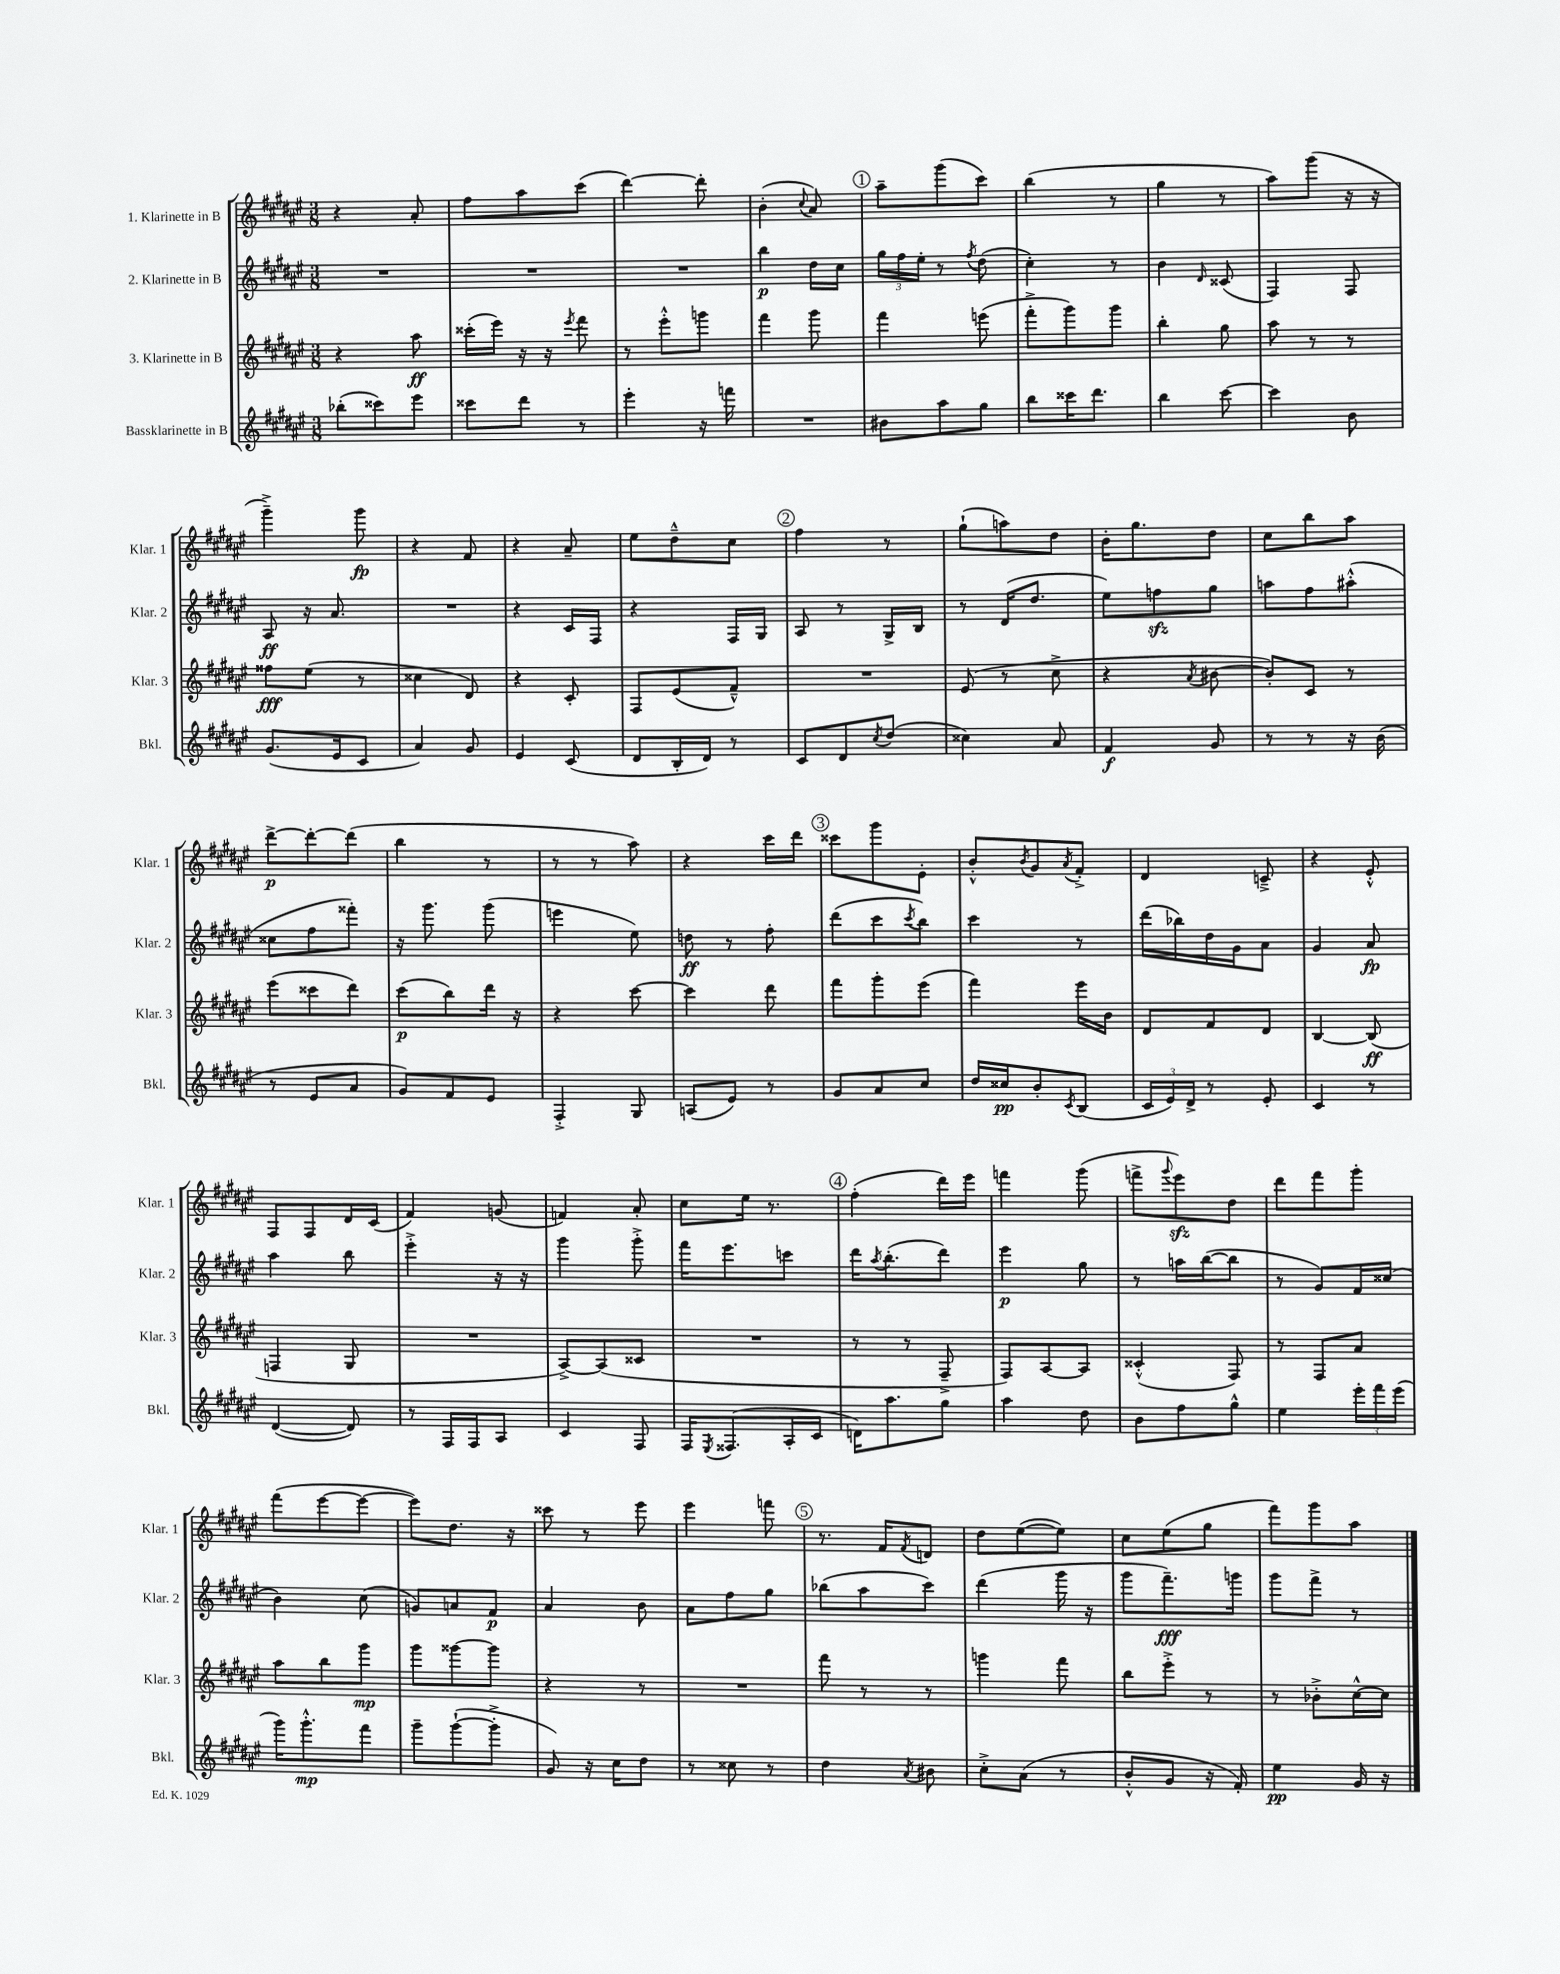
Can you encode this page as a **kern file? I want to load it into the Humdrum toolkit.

**kern	**dynam	**kern	**dynam	**kern	**dynam	**kern	**dynam
*part4	*part4	*part3	*part3	*part2	*part2	*part1	*part1
*staff4	*staff4	*staff3	*staff3	*staff2	*staff2	*staff1	*staff1
*I"Bassklarinette in B	*	*I"3. Klarinette in B	*	*I"2. Klarinette in B	*	*I"1. Klarinette in B	*
*I'Bkl.	*	*I'Klar. 3	*	*I'Klar. 2	*	*I'Klar. 1	*
*clefG2	*	*clefG2	*	*clefG2	*	*clefG2	*
*k[f#c#g#d#a#e#]	*	*k[f#c#g#d#a#e#]	*	*k[f#c#g#d#a#e#]	*	*k[f#c#g#d#a#e#]	*
*M3/8	*	*M3/8	*	*M3/8	*	*M3/8	*
=1	=1	=1	=1	=1	=1	=1	=1
(8bb-X'\L	.	4r	.	4.r	.	4r	.
8ccc##X\)	.	.	.	.	.	.	.
8eee#\J	.	8aa#\	ff	.	.	8a#'/	.
=2	=2	=2	=2	=2	=2	=2	=2
8ccc##X\L	.	(16ccc##X'\LL	.	4.r	.	8ff#\L	.
.	.	16eee#\JJ)	.	.	.	.	.
8ddd#\J	.	16r	.	.	.	8aa#\	.
.	.	16r	.	.	.	.	.
.	.	8qeee#/	.	.	.	.	.
8r	.	8fff#\	.	.	.	(8ccc#\J	.
=3	=3	=3	=3	=3	=3	=3	=3
4eee#'\	.	8r	.	4.r	.	[4ddd#\)	.
.	.	8eee#'^^\L	.	.	.	.	.
16r	.	8gggn\J	.	.	.	8ddd#'\]	.
16fffn\	.	.	.	.	.	.	.
=4	=4	=4	=4	=4	=4	=4	=4
4.r	.	4fff#\	.	4bb\	p	(4b'\	.
.	.	.	.	.	.	8qqcc#/	.
.	.	8ggg#\	.	16dd#\LL	.	8a#/)	.
.	.	.	.	16cc#\JJ	.	.	.
!!LO:REH:place=s1:t=1
=5	=5	=5	=5	=5	=5	=5	=5
8b#X\L	.	4fff#\	.	24gg#\LL	.	8aa#~\L	.
.	.	.	.	24ff#\	.	.	.
.	.	.	.	24ee#'\JJ	.	.	.
8aa#\	.	.	.	8r	.	(8ggg#\	.
.	.	.	.	8qff#/	.	.	.
8gg#\J	.	(8eeen\	.	(8dd#\	.	8ccc#\J)	.
=6	=6	=6	=6	=6	=6	=6	=6
8bb\L	.	8fff#'^\L	.	4cc#'\)	.	(4bb\	.
16ccc##X\K	.	8ggg#\)	.	.	.	.	.
8.ddd#\J	.	.	.	.	.	.	.
.	.	8ggg#\J	.	8r	.	8r	.
=7	=7	=7	=7	=7	=7	=7	=7
4bb\	.	4bb'\	.	4b\	.	4gg#\	.
.	.	.	.	16qqd#/	.	.	.
[8ccc#\	.	8gg#\	.	(8c##X/	.	8r	.
=8	=8	=8	=8	=8	=8	=8	=8
4ccc#\]	.	8aa#\	.	4F#/)	.	8aa#\L)	.
.	.	8r	.	.	.	(8ggg#\J	.
8b\	.	8r	.	8F#/	.	16r	.
.	.	.	.	.	.	16r	.
!!LO:LB:g=z
=9	=9	=9	=9	=9	=9	=9	=9
(8.g#/L	.	8ff##X\L	fff	8A#/	ff	4ggg#~^\)	.
.	.	(8ee#\J	.	16r	.	.	.
16e#/k	.	.	.	8.a#/	.	.	.
8c#/J	.	8r	.	.	.	8ggg#\	fp
=10	=10	=10	=10	=10	=10	=10	=10
4a#/)	.	4cc##X\	.	4.r	.	4r	.
8g#/	.	8d#/)	.	.	.	8f#/	.
=11	=11	=11	=11	=11	=11	=11	=11
4e#/	.	4r	.	4r	.	4r	.
(8c#/	.	8c#'/	.	16c#/LL	.	8a#~/	.
.	.	.	.	16F#/JJ	.	.	.
=12	=12	=12	=12	=12	=12	=12	=12
8d#/L	.	8F#/L	.	4r	.	8ee#\L	.
16B'/L	.	(8e#/	.	.	.	8dd#~^^\	.
16d#/JJ)	.	.	.	.	.	.	.
8r	.	8f#~^^/J)	.	16F#/LL	.	8cc#\J	.
.	.	.	.	16G#/JJ	.	.	.
!!LO:REH:place=s1:t=2
=13	=13	=13	=13	=13	=13	=13	=13
8c#/L	.	4.r	.	8A#/	.	4ff#\	.
8d#/	.	.	.	8r	.	.	.
8qcc#/	.	.	.	.	.	.	.
(8dd#/J	.	.	.	16G#^/LL	.	8r	.
.	.	.	.	16B/JJ	.	.	.
=14	=14	=14	=14	=14	=14	=14	=14
4cc##X\)	.	(8e#/	.	8r	.	(8gg#`\L	.
.	.	8r	.	(16d#/KL	.	8aan\)	.
.	.	.	.	8.dd#/J	.	.	.
8a#/	.	8cc#^\	.	.	.	8dd#\J	.
=15	=15	=15	=15	=15	=15	=15	=15
4f#/	f	4r	.	8ee#\L)	.	16b'\KL	.
.	.	.	.	.	.	8.gg#\	.
.	.	.	.	8ffnzz\	.	.	.
.	.	8qa#/	.	.	.	.	.
8g#/	.	[8b#X\	.	8gg#\J	.	8dd#\J	.
=16	=16	=16	=16	=16	=16	=16	=16
8r	.	8b#'/L])	.	8aan\L	.	8cc#\L	.
8r	.	8c#/J	.	8ff#\	.	8bb\	.
16r	.	8r	.	(8aa#X'^^\J	.	8aa#\J	.
(16b\	.	.	.	.	.	.	.
!!LO:LB:g=z
=17	=17	=17	=17	=17	=17	=17	=17
8r	.	(8eee#\L	.	8cc##X\L	.	[8ddd#^\L	p
8e#/L	.	8ccc##X\	.	8ff#\	.	8ddd#'\_	.
8a#/J	.	8ddd#\J)	.	8fff##X'\J)	.	(8ddd#\J]	.
=18	=18	=18	=18	=18	=18	=18	=18
8g#/L)	.	(8ccc#\L	p	16r	.	4bb\	.
.	.	.	.	8.ggg#\	.	.	.
8f#/	.	8bb\)	.	.	.	.	.
8e#/J	.	16ddd#\Jk	.	(8ggg#\	.	8r	.
.	.	16r	.	.	.	.	.
=19	=19	=19	=19	=19	=19	=19	=19
4F#'^/	.	4r	.	4eeen\	.	8r	.
.	.	.	.	.	.	8r	.
8G#/	.	[8ccc#\	.	8ee#\)	.	8aa#\)	.
=20	=20	=20	=20	=20	=20	=20	=20
(8An/L	.	4ccc#\]	.	8ddn\	ff	4r	.
8e#/J)	.	.	.	8r	.	.	.
8r	.	8ddd#\	.	8ff#'\	.	16ccc#\LL	.
.	.	.	.	.	.	16ddd#\JJ	.
!!LO:REH:place=s1:t=3
=21	=21	=21	=21	=21	=21	=21	=21
8g#/L	.	8fff#\L	.	(8ddd#\L	.	8ccc##X\L	.
8a#/	.	8ggg#'\	.	8ccc#\	.	8ggg#\	.
.	.	.	.	8qccc#/	.	.	.
8cc#/J	.	(8eee#\J	.	8bb\J)	.	8e#'\J	.
=22	=22	=22	=22	=22	=22	=22	=22
16dd#/LL	.	4fff#\)	.	4ccc#\	.	8b'^^/L	.
16cc##X/J	pp	.	.	.	.	.	.
.	.	.	.	.	.	8qb/	.
8b'/	.	.	.	.	.	8g#/	.
8qc#/	.	.	.	.	.	8qa#/	.
(8B/J	.	16eee#\LL	.	8r	.	8f#'^/J	.
.	.	16b\JJ	.	.	.	.	.
=23	=23	=23	=23	=23	=23	=23	=23
24c#/LL	.	8d#/L	.	(16ddd#\LL	.	4d#/	.
24e#/)	.	.	.	.	.	.	.
.	.	.	.	16bb-X\)	.	.	.
24d#^/JJ	.	.	.	.	.	.	.
8r	.	8f#/	.	16dd#\	.	.	.
.	.	.	.	16g#\J	.	.	.
8e#'/	.	8d#/J	.	8a#\J	.	8cn~^/	.
=24	=24	=24	=24	=24	=24	=24	=24
4c#/	.	[4B/	.	4g#/	.	4r	.
8r	.	(8B/]	ff	8a#/	fp	8e#'^^/	.
!!LO:LB:g=z
=25	=25	=25	=25	=25	=25	=25	=25
([4d#/	.	4Fn/	.	4aa#\	.	8F#/L	.
.	.	.	.	.	.	8F#/	.
8d#/])	.	8G#/	.	8bb\	.	16d#/L	.
.	.	.	.	.	.	(16c#/JJ	.
=26	=26	=26	=26	=26	=26	=26	=26
8r	.	4.r	.	4eee#'^\	.	4f#/)	.
16F#/LL	.	.	.	.	.	.	.
16F#/J	.	.	.	.	.	.	.
8A#/J	.	.	.	16r	.	(8gn/	.
.	.	.	.	16r	.	.	.
=27	=27	=27	=27	=27	=27	=27	=27
4c#/	.	[8A#^/L)	.	4ggg#\	.	4fn/)	.
.	.	(8A#/]	.	.	.	.	.
8F#/	.	8c##X/J	.	8ggg#'^\	.	8a#'/	.
=28	=28	=28	=28	=28	=28	=28	=28
16F#/KL	.	4.r	.	16fff#\KL	.	8cc#\L	.
8qE#/	.	.	.	.	.	.	.
(8.F##X/	.	.	.	8.eee#\	.	.	.
.	.	.	.	.	.	16ee#\Jk	.
.	.	.	.	.	.	8.r	.
16A#'/L	.	.	.	8cccn\J	.	.	.
16c#/JJ	.	.	.	.	.	.	.
!!LO:REH:place=s1:t=4
=29	=29	=29	=29	=29	=29	=29	=29
16dn\KL)	.	8r	.	16ddd#\KL	.	(4ff#'\	.
.	.	.	.	8qaa#/	.	.	.
8.aa#\	.	.	.	(8.bb'\	.	.	.
.	.	8r	.	.	.	.	.
8gg#\J	.	8F#~^/	.	8ddd#\J)	.	16ddd#\LL)	.
.	.	.	.	.	.	16eee#\JJ	.
=30	=30	=30	=30	=30	=30	=30	=30
4aa#\	.	8F#/L)	.	4eee#\	p	4fffn\	.
.	.	[8A#/	.	.	.	.	.
8dd#\	.	8A#/J]	.	8gg#\	.	(8ggg#\	.
=31	=31	=31	=31	=31	=31	=31	=31
8b\L	.	(4c##X'^^/	.	8r	.	8fffn^\L	.
.	.	.	.	.	.	8qqggg#/	.
8ff#\	.	.	.	16aan\LL	.	8eee#zz\)	.
.	.	.	.	([16bb\J	.	.	.
8gg#^^\J	.	8F#/)	.	8bb\J]	.	8dd#\J	.
=32	=32	=32	=32	=32	=32	=32	=32
4ee#\	.	8r	.	8r	.	8ddd#\L	.
.	.	8F#/L	.	8g#/L)	.	8fff#\	.
24eee#'\LL	.	8a#/J	.	16f#/L	.	8ggg#'\J	.
24fff#\	.	.	.	.	.	.	.
.	.	.	.	(16cc##X/JJ	.	.	.
(24eee#\JJ	.	.	.	.	.	.	.
!!LO:LB:g=z
=33	=33	=33	=33	=33	=33	=33	=33
16ggg#\KL)	.	8aa#\L	.	4b\)	.	(8fff#\L	.
8.ggg#'^^\	mp	.	.	.	.	.	.
.	.	8bb\	.	.	.	[8eee#\	.
8fff#\J	.	8ggg#\J	mp	(8cc#\	.	8eee#\J_	.
=34	=34	=34	=34	=34	=34	=34	=34
8ggg#~\L	.	8ggg#\L	.	8gn/L)	.	8eee#\L])	.
([8ggg#`\	.	[8ggg##X\	.	8an/	.	8.dd#\J	.
8ggg#'^\J]	.	8ggg##\J]	.	8f#/J	p	.	.
.	.	.	.	.	.	16r	.
=35	=35	=35	=35	=35	=35	=35	=35
8g#/)	.	4r	.	4a#/	.	8ccc##X\	.
16r	.	.	.	.	.	8r	.
16cc#\KL	.	.	.	.	.	.	.
8dd#\J	.	8r	.	8b\	.	8eee#\	.
=36	=36	=36	=36	=36	=36	=36	=36
8r	.	4.r	.	8a#\L	.	4eee#\	.
8cc##X\	.	.	.	8ff#\	.	.	.
8r	.	.	.	8gg#\J	.	8fffn\	.
!!LO:REH:place=s1:t=5
=37	=37	=37	=37	=37	=37	=37	=37
4dd#\	.	8fff#\	.	(8bb-X\L	.	8.r	.
.	.	8r	.	8aa#\	.	.	.
.	.	.	.	.	.	16f#/KL	.
8qa#/	.	.	.	.	.	8qf#/	.
8b#X\	.	8r	.	8ccc#\J)	.	8dn/J	.
=38	=38	=38	=38	=38	=38	=38	=38
8cc#'^\L	.	4gggn\	.	(4ddd#\	.	8dd#\L	.
(8a#\J	.	.	.	.	.	([8ee#\	.
8r	.	8fff#\	.	16ggg#\	.	8ee#\J])	.
.	.	.	.	16r	.	.	.
=39	=39	=39	=39	=39	=39	=39	=39
8b'^^/L	.	8bb\L	.	8ggg#\L	.	8cc#\L	.
8g#/J	.	8eee#'^\J	.	8.fff#~\)	fff	(8ee#\	.
16r	.	8r	.	.	.	8gg#\J	.
16f#'/)	.	.	.	16gggn\Jk	.	.	.
=40	=40	=40	=40	=40	=40	=40	=40
4ee#\	pp	8r	.	8ggg#\L	.	8fff#\L)	.
.	.	8b-X'^\L	.	8fff#^\J	.	8ggg#\	.
16g#/	.	[16cc#^^\L	.	8r	.	8aa#\J	.
16r	.	16cc#\JJ]	.	.	.	.	.
==	==	==	==	==	==	==	==
*-	*-	*-	*-	*-	*-	*-	*-
